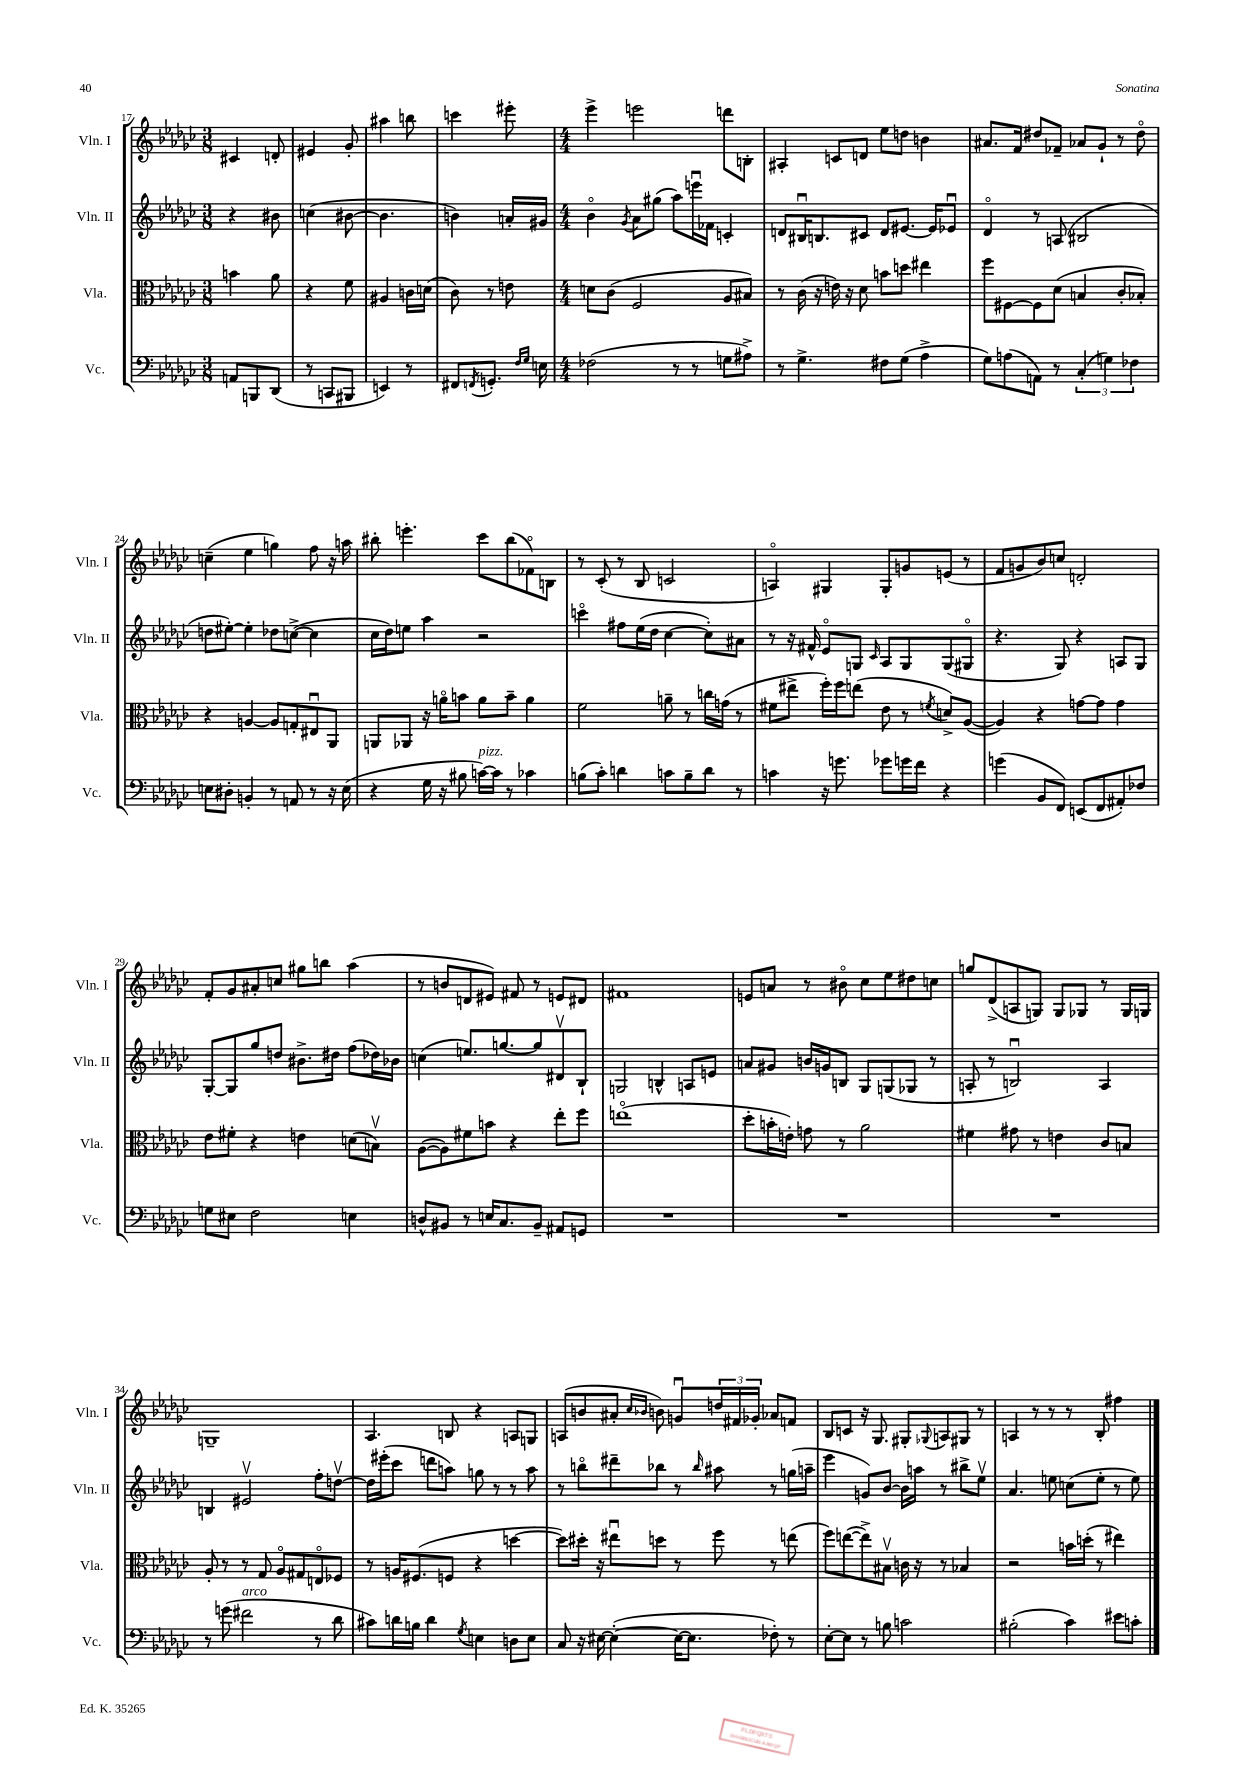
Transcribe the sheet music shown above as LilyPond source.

<<
\new StaffGroup <<
\new Staff = "s0" \with { instrumentName = "Vln. I" shortInstrumentName = "Vln. I" } {
    \clef treble \key ges \major \numericTimeSignature \time 3/8
    cis'4 d'8-. |
    eis'4 ges'8-. |
    ais''4 b''8 |
    c'''4 eis'''8-. |
    \numericTimeSignature \time 4/4 ees'''4-> e'''2 d'''8 b8-. |
    ais4-. c'8 d'8 ees''8 d''8 b'4 |
    ais'8. f'16 dis''8 fes'8-- aes'8 ges'8-! r8 dis''8\flageolet |
    c''4--( ees''4 g''4) f''8 r16 a''16 |
    bis''8-. e'''4.-. ces'''8 bis''8( fes'8\flageolet) b8 |
    r8 ces'8-.( r8 bes8 c'2 |
    a4\flageolet) gis4 gis8-. g'8 e'8( r8 |
    f'8 g'8 bes'8) c''8 d'2-. |
    f'8-. ges'8 ais'8-. c''8 gis''8 b''8 aes''4( |
    r8 b'8 d'8 eis'8) fis'8 r8 e'8 dis'8 |
    fis'1 |
    e'8 a'8 r8 bis'8\flageolet ces''8 ees''8 dis''8 c''8 |
    g''8 des'8->( a8 g8) g8 ges8 r8 ges16 g16 |
    g1-- |
    aes4. b8 r4 a8 g8 |
    a8( b'8 ais'8-. \grace { ces''16 bes'16 } b'8) g'8\downbow \tuplet 3/2 { d''16 fis'16 ges'16-. } aes'8 f'8 |
    bes8 c'8 r16 ges8. gis8-. \appoggiatura { ges8 } a8 gis8 r8 |
    a4 r8 r8 r8 bes8-. fis''4 \bar "|." |
}
\new Staff = "s1" \with { instrumentName = "Vln. II" shortInstrumentName = "Vln. II" } {
    \clef treble \key ges \major \numericTimeSignature \time 3/8
    r4 bis'8 |
    c''4( bis'8~ |
    bis'4. |
    b'4) a'16-. gis'16 |
    \numericTimeSignature \time 4/4 bes'4\flageolet \acciaccatura { ges'8 } aes'8 gis''8( aes''8) e'''16\downbow fes'16 c'4-. |
    d'8 bis16\downbow b8. cis'8 d'8 eis'8.~ eis'16 ees'8\downbow |
    des'4\flageolet r8 a8( bis2 |
    d''8 eis''8~-.) eis''4-. des''8 c''8~->( c''4 |
    ces''16 des''16) e''8 aes''4 r2 |
    c'''4\flageolet fis''8 ees''16( des''16 ces''4~ ces''8-.) ais'8 |
    r8 r16 fis'16-^ ees'8\flageolet g8 \grace { ces'16 } aes8 g8 g8( gis8\flageolet |
    r4. ges8) r4 a8 ges8 |
    ges8~-. ges8 ges''8 d''8 bis'8.-> dis''16 f''8( des''16) bes'16 |
    c''4( e''8.) g''8.~ g''8 dis'8\upbow bes8-! |
    g2 b4-^ a8 e'8 |
    a'8 gis'8 b'16 g'16 b8 ges8 g8( ges8 r8 |
    a8-. r8 b2\downbow) a4 |
    b4 eis'2\upbow f''8-. d''8~\upbow |
    d''16 eis'''16-.( ces'''8 d'''8 a''8) g''8 r8 r8 a''8 |
    r8 b''8\flageolet dis'''8-- bes''8 r8 \grace { bes''16 } ais''8 r8 g''16( a''16-- |
    ees'''4 g'8) bes'8~ bes'16 a''16 r8 bis''8-> ees''8\upbow |
    aes'4. e''8 c''8( e''8-. r8 e''8) \bar "|." |
}
\new Staff = "s2" \with { instrumentName = "Vla." shortInstrumentName = "Vla." } {
    \clef alto \key ges \major \numericTimeSignature \time 3/8
    b'4 aes'8 |
    r4 f'8 |
    ais4 c'16 d'16( |
    ces'8) r8 e'8 |
    \numericTimeSignature \time 4/4 d'8 ces'8( f2 aes8 bis8) |
    r8 ces'16( r16 e'16) r16 des'8 b'8 d''8 eis''4 |
    f''8 fis8~ fis8 des'8( b4 ces'8-. bes8-.) |
    r4 a4~ a8 g8-. eis8\downbow aes,8 |
    a,8 aes,8 r16 a'16\flageolet b'8 a'8 b'8-- a'4 |
    f'2 a'8-- r8 c''16 g'16( r8 |
    fis'8 eis''8-> f''16-.) f''16 e''8( ees'8 r8 \acciaccatura { f'8 } d'8->) aes8~( |
    aes4) r4 g'8~ g'8 g'4 |
    ees'8 fis'8-. r4 e'4 d'8( b8\upbow) |
    aes8~( aes8) fis'8 b'8 r4 ees''8-. f''8 |
    e''1\flageolet( |
    des''8-. b'16-. e'16-.) g'8 r8 aes'2 |
    fis'4 gis'8 r8 e'4 ces'8 b8 |
    aes8-. r8 r8 ges8 aes8\flageolet gis8 e8\flageolet fes8 |
    r8 a16 fis8.( f8 r4 d''4~ |
    d''8) dis''16-. r16 eis''8\downbow d''8 r8 f''8 r8 e''8( |
    f''8) e''8~( e''8->) bis8\upbow c'16 r16 r8 bes4 |
    r2 b'16 d''16-.( r8 eis''4) \bar "|." |
}
\new Staff = "s3" \with { instrumentName = "Vc." shortInstrumentName = "Vc." } {
    \clef bass \key ges \major \numericTimeSignature \time 3/8
    a,8 b,,8 des,8( |
    r8 c,8 bis,,8 |
    e,4) r8 |
    fis,8 \acciaccatura { f,8 } g,8.-. \grace { f16 ges16 } e16 |
    \numericTimeSignature \time 4/4 fes2( r8 r8 g8 ais8->) |
    r8 ges4.-> fis8 ges8( aes4-> |
    ges8) a8( a,8) r8 \tuplet 3/2 { ces4-.( g4) fes4 } |
    e8 dis8-. b,4-. r8 a,8 r8 r16 e16( |
    r4 ges16 r16 bis8 c'16~^\markup { \italic "pizz." }) c'16 r8 ces'4 |
    b8( ces'8-.) d'4 c'8 b8-- d'8 r8 |
    c'4 r16 g'8. ges'8 g'16 f'16 r4 |
    g'4( bes,8 f,8) e,8( f,8 ais,8-.) fes8 |
    g8 eis8 f2 e4 |
    d8-^ bis,8 r8 e16 ces8. bis,8-- ais,8 g,8 |
    R1 |
    R1 |
    R1 |
    r8 g'8( fis'2^\markup { \italic "arco" } r8 des'8 |
    cis'8) d'16 b16 d'4 \acciaccatura { ges8 } e4 d8 e8 |
    ces8 r16 eis16~ eis4~-.( eis16~ eis8. fes8-.) r8 |
    ees8~-. ees8 r8 b8 c'2 |
    bis2-.( ces'4) eis'8 c'8-. \bar "|." |
}
>>
>>
\layout { \context { \Score currentBarNumber = #17 } }
